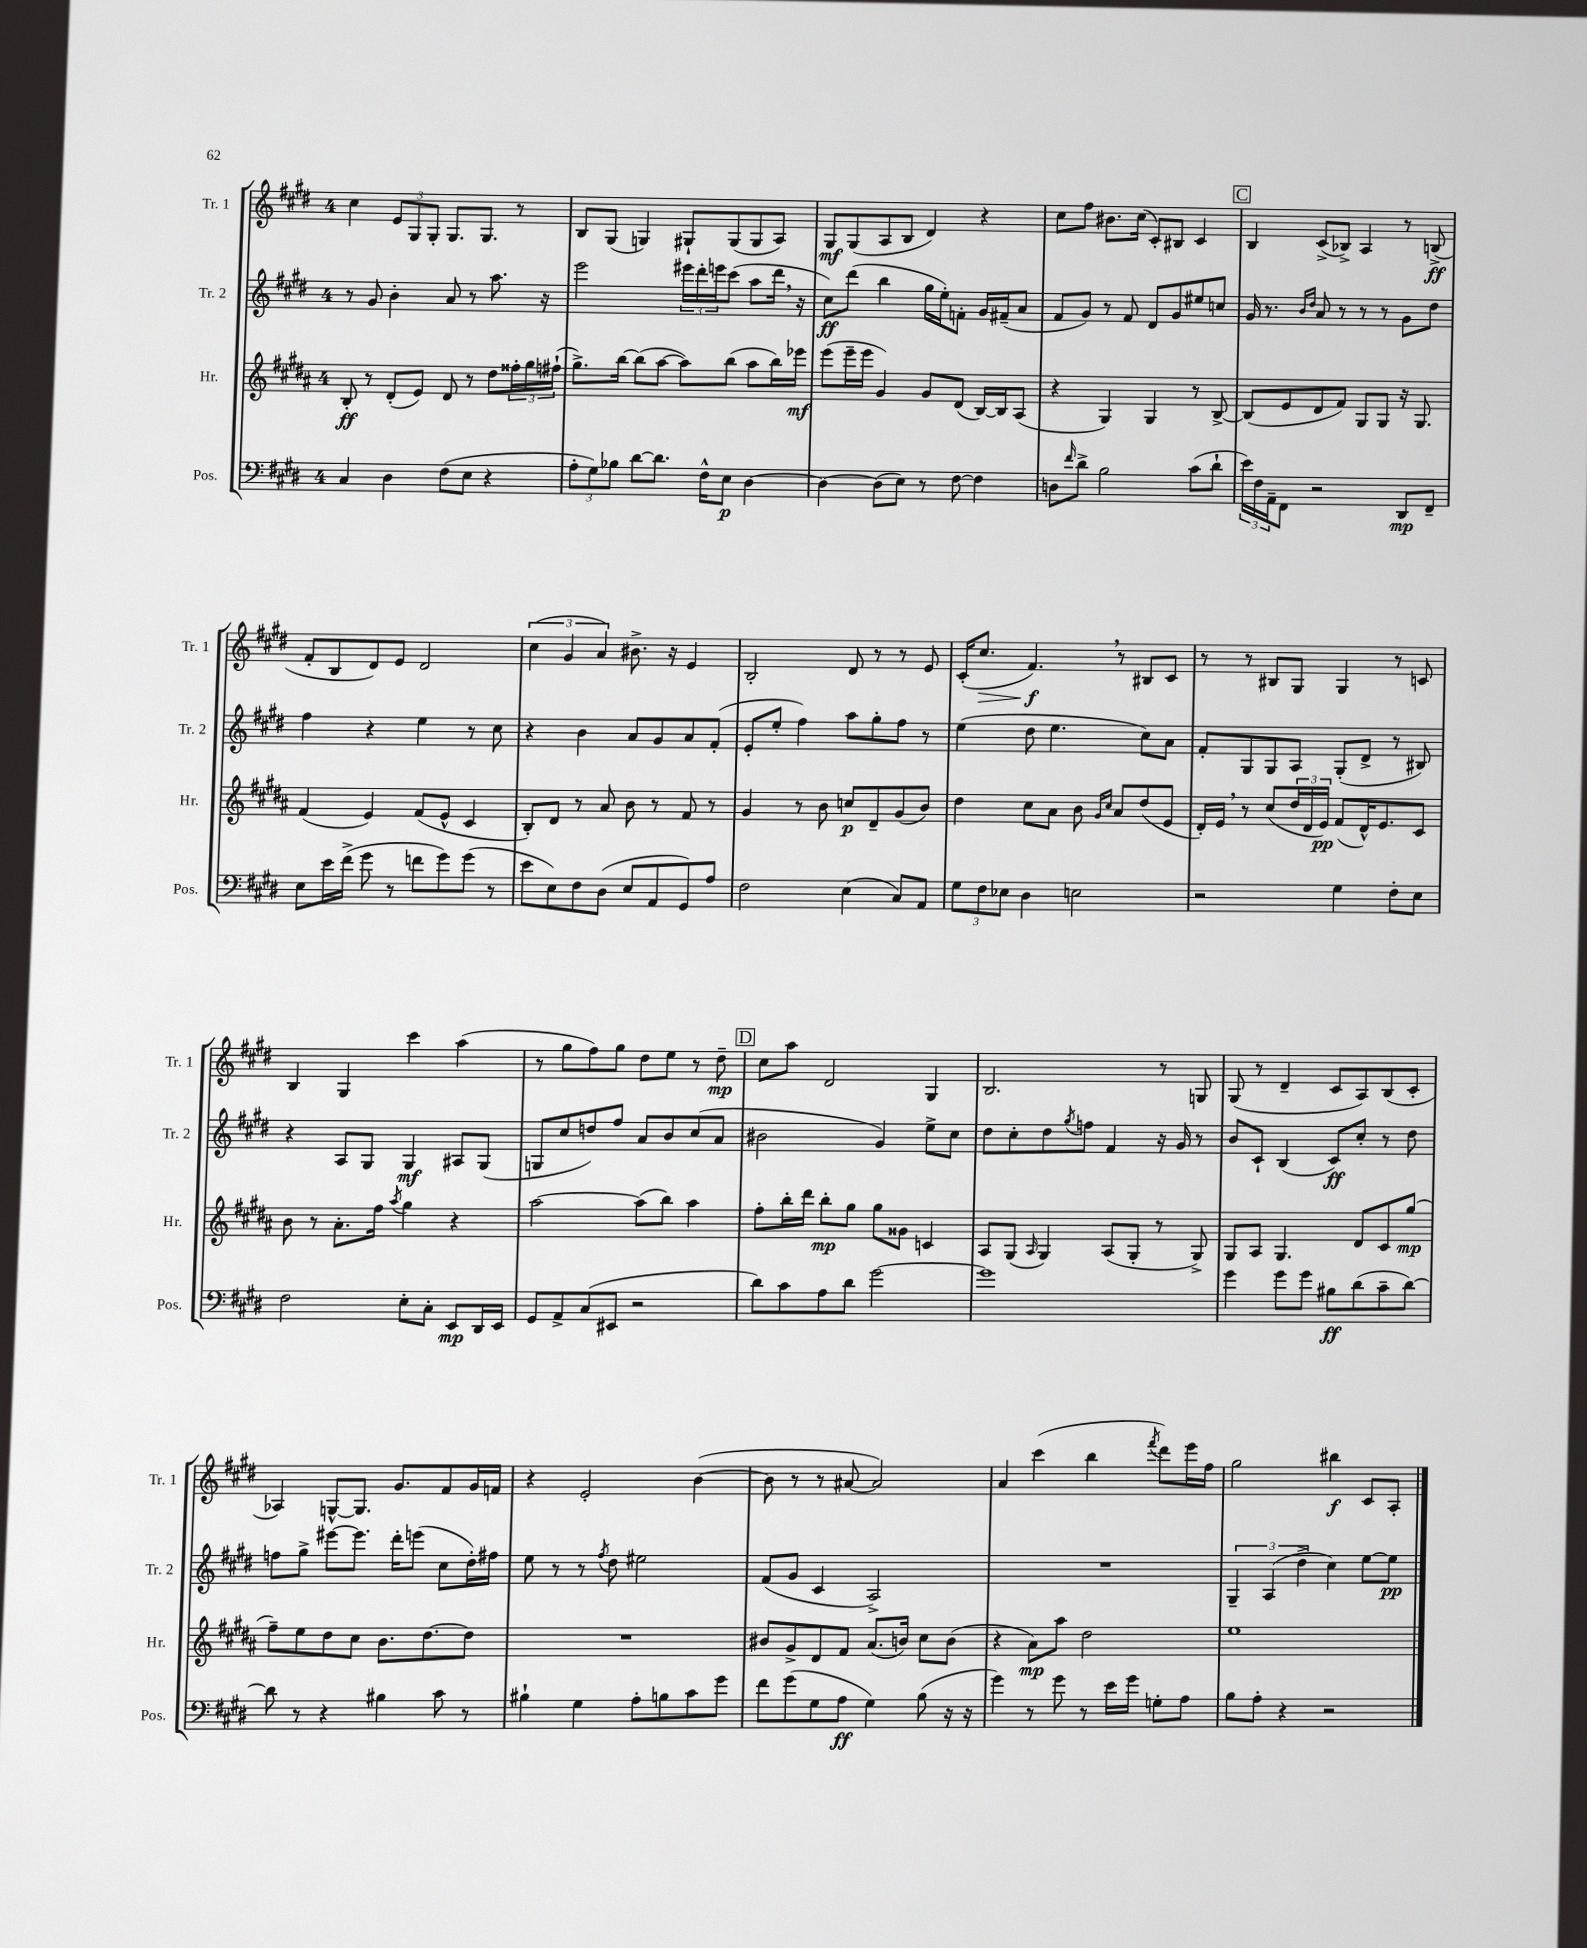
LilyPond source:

<<
\new StaffGroup <<
\new Staff = "s0" \with { instrumentName = "Tr. 1" shortInstrumentName = "Tr. 1" } {
    \clef treble \key e \major \once \override Staff.TimeSignature.style = #'single-digit \time 4/4
    cis''4 \tuplet 3/2 { e'8 gis8 gis8-. } gis8. gis8. r8 |
    b8 gis8( g4) gis8-! gis8( gis8 a8) |
    gis8\mf gis8( a8 b8 dis'4) r4 |
    cis''8 fis''8 bis'8. cis''16( cis'8-.) bis8 cis'4 |
    \mark \markup { \box "C" } b4 cis'8->( bes8->) a4 r8 b8->\ff( |
    fis'8-. b8 dis'8) e'8 dis'2 |
    \tuplet 3/2 { cis''4( gis'4 a'4) } bis'8.-> r16 e'4 |
    b2-. dis'8 r8 r8 e'8 |
    cis'16-.( cis''8.\> fis'4.\f\!) \breathe r8 bis8 cis'8 |
    r8 r8 bis8 gis8 gis4 r8 c'8 |
    b4 gis4 cis'''4 a''4( |
    r8 gis''8 fis''8) gis''8 dis''8 e''8 r8 dis''8--\mp |
    \mark \markup { \box "D" } cis''8 a''8 dis'2 gis4 |
    b2. r8 g8 |
    gis8( r8 dis'4-- cis'8 a8) b8( cis'8-. |
    aes4) g8~-^ g8. gis'8. fis'8 gis'16 f'16 |
    r4 e'2-. b'4~( |
    b'8 r8 r8 ais'8~ ais'2) |
    a'4 cis'''4( b''4 \acciaccatura { fis'''8 } dis'''8) e'''16 fis''16 |
    gis''2 bis''4\f cis'8 a8-. \bar "|." |
}
\new Staff = "s1" \with { instrumentName = "Tr. 2" shortInstrumentName = "Tr. 2" } {
    \clef treble \key e \major \once \override Staff.TimeSignature.style = #'single-digit \time 4/4
    r8 gis'8 b'4-. a'8 r8 a''8. r16 |
    e'''2 \tuplet 3/2 { eis'''16 dis'''16-. e'''16 } cis'''8( a''8 dis'''16 \breathe r16 |
    cis''8\ff) dis'''8( b''4 gis''16 e''16-.) f'8-. gis'16 fis'16--( a'8 |
    fis'8 gis'8) r8 fis'8 dis'8 gis'8 eis''8 c''8 |
    \mark \markup { \box "C" } gis'16 r8. \grace { b'16 dis''16 } a'8 r8 r8 r8 gis'8 dis''8 |
    fis''4 r4 e''4 r8 cis''8 |
    r4 b'4 a'8 gis'8 a'8 fis'8-.( |
    e'8-. e''8-. fis''4) a''8 gis''8-. fis''8 r8 |
    e''4( dis''8 e''4. cis''8) a'8 |
    fis'8-. gis8 gis8 a8 gis8-.( dis'8-> r8 bis8) |
    r4 a8 gis8 gis4\mf ais8 gis8( |
    g8 cis''8 d''8) fis''8 a'8 b'8 cis''8( a'8 |
    \mark \markup { \box "D" } bis'2 gis'4) e''8-> cis''8 |
    dis''8 cis''8-. dis''8 \acciaccatura { gis''8 } f''8 fis'4 r16 gis'16 r8 |
    b'8 cis'8-! b4( cis'8\ff) cis''8-. r8 dis''8 |
    f''8 gis''8-> eis'''8~ eis'''8. dis'''16-. e'''8( cis''8 dis''16-.) fis''16 |
    e''8 r8 r8 \acciaccatura { fis''8 } dis''8 eis''2 |
    fis'8( gis'8 cis'4 a2->) |
    R1 |
    \tuplet 3/2 { gis4-- a4( dis''4-> } cis''4) e''8~ e''8\pp \bar "|." |
}
\new Staff = "s2" \with { instrumentName = "Hr." shortInstrumentName = "Hr." } {
    \clef treble \key b \major \once \override Staff.TimeSignature.style = #'single-digit \time 4/4
    b8-.\ff r8 dis'8-.( e'8) dis'8 r8 dis''8 \tuplet 3/2 { fisis''16-. gis''16 fis''16-!( } |
    gis''8.->) b''16~ b''8( ais''8~ ais''8) b''8( ais''8 b''16) ees'''16\mf |
    e'''8( e'''16-- e'''16 gis'4) gis'8 dis'8( b16~) b16 ais8( |
    r4 gis4) gis4 r8 b8~-> |
    \mark \markup { \box "C" } b8( e'8 dis'8 fis'8) gis8 gis8 r16 gis8. |
    fis'4( e'4) fis'8( e'8-^ cis'4 |
    b8-.) dis'8 r8 ais'8 b'8 r8 fis'8 r8 |
    gis'4 r8 b'8 c''8\p dis'8-- gis'8( b'8) |
    dis''4 cis''8 ais'8 b'8 \grace { gis'16 cis''16 } ais'8 dis''8( e'8 |
    dis'16-.) e'16 \breathe r8 cis''8( \tuplet 3/2 { dis''16 dis'16 e'16\pp) } fis'8( dis'16-^) e'8. cis'8 |
    b'8 r8 ais'8.-. fis''16 \acciaccatura { ais''8 } gis''4 r4 |
    ais''2~ ais''8( b''8) ais''4 |
    \mark \markup { \box "D" } fis''8-. b''16-. dis'''16 b''8-.\mp gis''8 gis''8 gisis'8 c'4 |
    ais8 gis8( \grace { ais16 } gis4) ais8( gis8-. r8 gis8->) |
    gis8 ais8 gis4. dis'8 cis'8 gis''8\mp( |
    fis''8--) e''8 dis''8 cis''8 b'8. dis''8.~ dis''8 |
    R1 |
    bis'8 gis'8-> dis'8 fis'8 ais'8.( b'16) cis''8 b'8( |
    r4 ais'8\mp) ais''8 dis''2 |
    e''1 \bar "|." |
}
\new Staff = "s3" \with { instrumentName = "Pos." shortInstrumentName = "Pos." } {
    \clef bass \key e \major \once \override Staff.TimeSignature.style = #'single-digit \time 4/4
    cis4 dis4 fis8( e8 r4 |
    \tuplet 3/2 { a8-. gis8) bes8 } dis'8~ dis'8. fis16-^ e8\p dis4~ |
    dis4~ dis8( e8) r8 fis8~ fis4 |
    d8 \grace { fis'16 } dis'8-> b2 cis'8( dis'8-! |
    \mark \markup { \box "C" } \tuplet 3/2 { e'16) fis16 a,16-- } fis,8 r2 dis,8\mp fis,8-- |
    e8 e'16 fis'16->( gis'8 r8 f'8 gis'8) gis'8( r8 |
    e'8 e8) fis8 dis8( e8 a,8 gis,8) a8 |
    fis2 e4( cis8) a,8 |
    \tuplet 3/2 { gis8 fis8 ees8 } dis4 e2 |
    r2 gis4 fis8-. e8 |
    fis2 e8-. cis8-. e,8\mp dis,16 e,16 |
    gis,8 a,8-> cis8( eis,8 r2 |
    \mark \markup { \box "D" } dis'8) cis'8 a8 dis'8 gis'2~ |
    gis'1 |
    gis'4 gis'8 gis'8 bis8\ff dis'8( cis'8-- dis'8~) |
    dis'8 r8 r4 bis4 cis'8 r8 |
    bis4-! gis4 a8-. b8 cis'8 gis'8 |
    fis'8 gis'8( gis8 a8\ff gis4) b8( r16 r16 |
    gis'4) r8 gis'8 r8 e'16 gis'16 g8-. a8 |
    b8 a8-. r4 r2 \bar "|." |
}
>>
>>
\layout { \context { \Score \remove "Bar_number_engraver" } }
